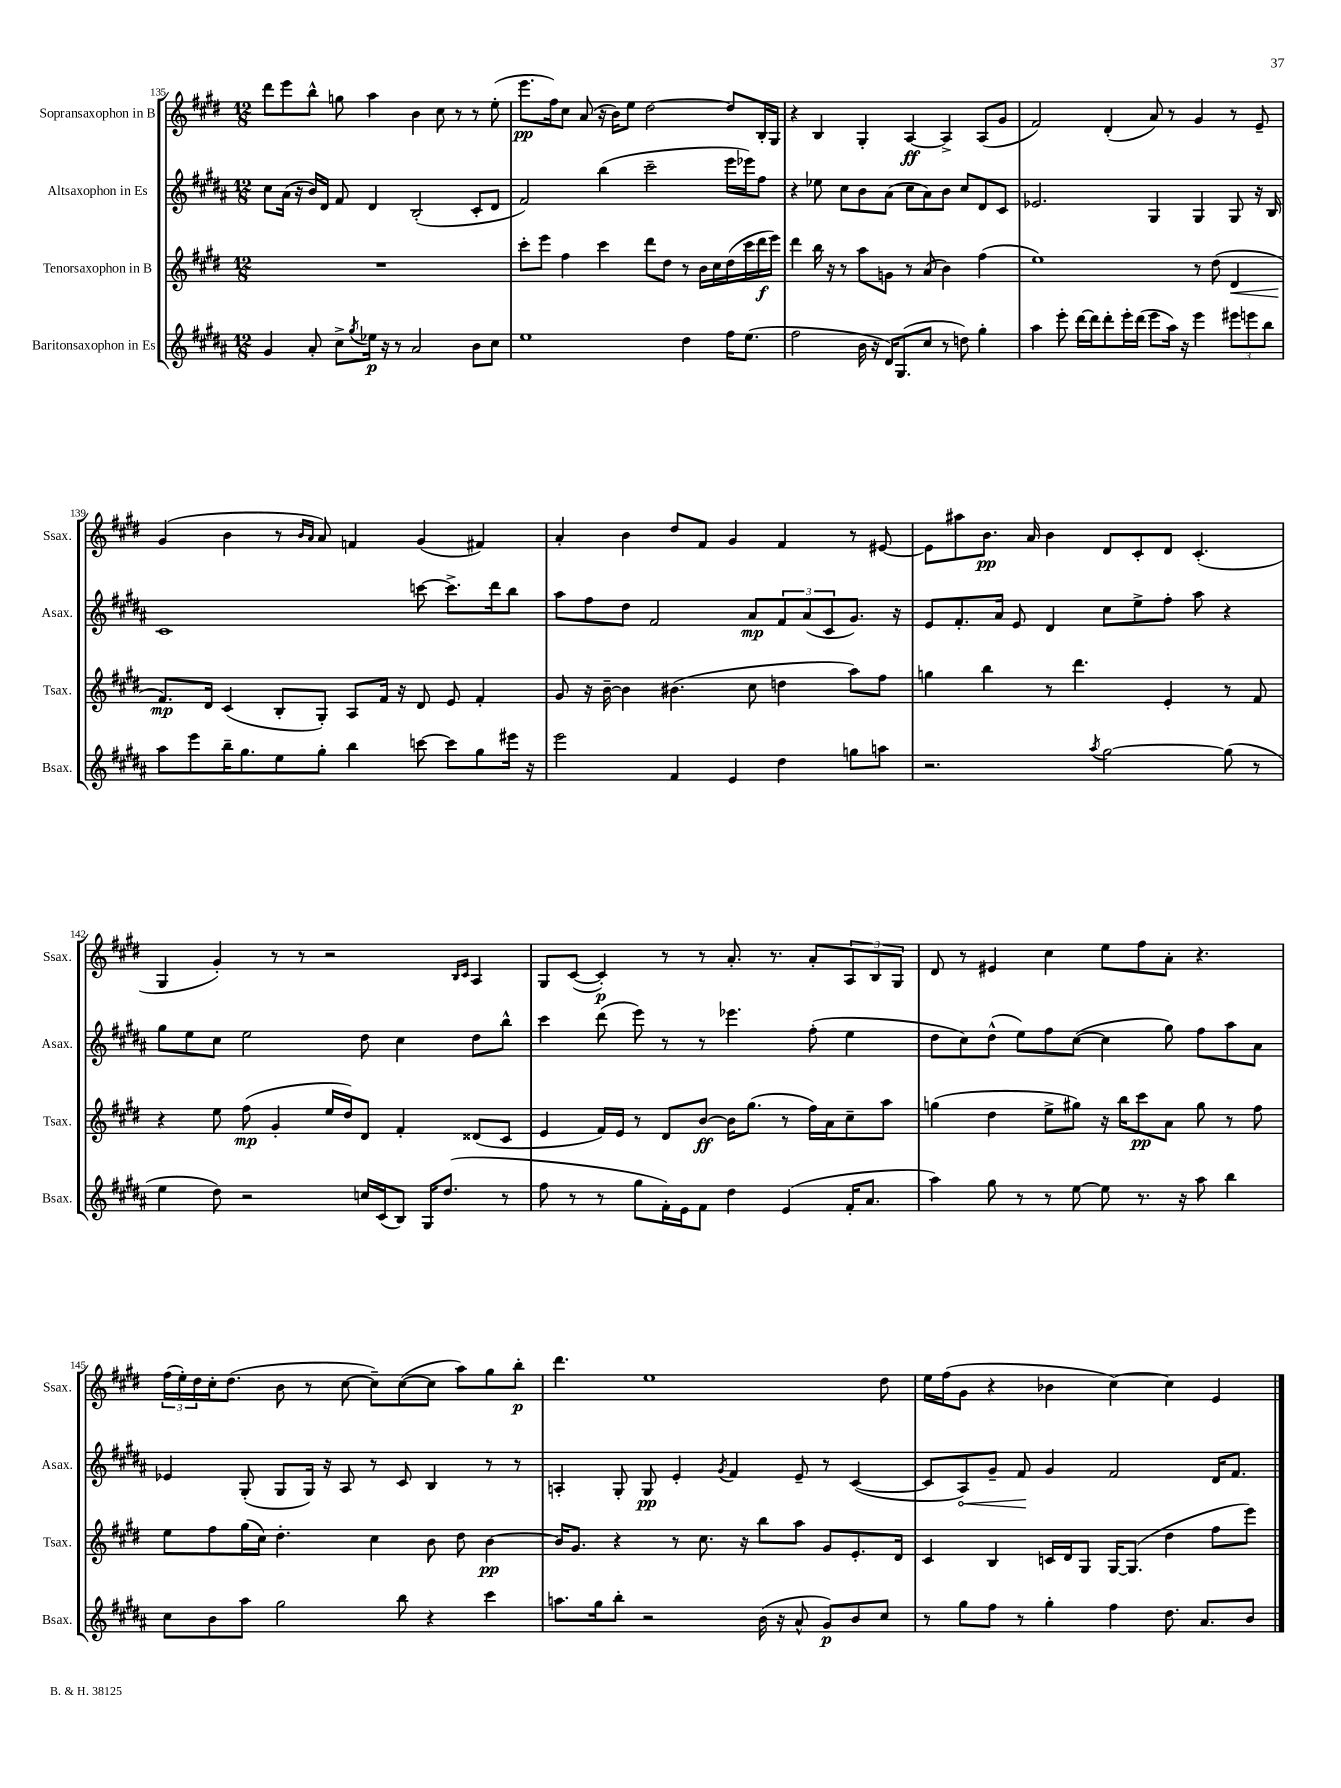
<<
\new StaffGroup <<
\new Staff = "s0" \with { instrumentName = "Sopransaxophon in B" shortInstrumentName = "Ssax." } {
    \clef treble \key e \major \numericTimeSignature \time 12/8
    dis'''8 e'''8 b''8-^ g''8 a''4 b'4 cis''8 r8 r8 e''8-.( |
    e'''8.\pp fis''16) cis''8 a'8( r16 b'16) e''8 dis''2~ dis''8 b16-. gis16 |
    r4 b4 gis4-. a4~\ff a4-> a8( gis'8 |
    fis'2) dis'4-.( a'8) r8 gis'4 r8 e'8-- |
    gis'4( b'4 r8 \grace { b'16 a'16 } a'8) f'4 gis'4( fis'4) |
    a'4-. b'4 dis''8 fis'8 gis'4 fis'4 r8 eis'8~ |
    eis'8 ais''8 b'8.\pp a'16 b'4 dis'8 cis'8-. dis'8 cis'4.-.( |
    gis4 gis'4-.) r8 r8 r2 \grace { b16 cis'16 } a4 |
    gis8 cis'8~( cis'4-.\p) r8 r8 a'8.-. r8. a'8-. \tuplet 3/2 { a8 b8 gis8 } |
    dis'8 r8 eis'4 cis''4 e''8 fis''8 a'8-. r4. |
    \tuplet 3/2 { fis''16( e''16-.) dis''16 } cis''16-. dis''8.( b'8 r8 cis''8~ cis''8--) cis''8~( cis''8 a''8) gis''8 b''8-.\p |
    dis'''4. e''1 dis''8 |
    e''16 fis''16( gis'8 r4 bes'4 cis''4~) cis''4 e'4 \bar "|." |
}
\new Staff = "s1" \with { instrumentName = "Altsaxophon in Es" shortInstrumentName = "Asax." } {
    \clef treble \key b \major \numericTimeSignature \time 12/8
    cis''8 ais'16( r16 b'16) dis'16 fis'8 dis'4 b2-.( cis'8-. dis'8 |
    fis'2) b''4( cis'''2-- e'''16 ees'''16) fis''8 |
    r4 ees''8 cis''8 b'8 ais'8( cis''8 ais'8) b'8 cis''8 dis'8 cis'8 |
    ees'2. gis4 gis4 gis8 r16 b16 |
    cis'1 c'''8~ c'''8.-> dis'''16 b''8 |
    ais''8 fis''8 dis''8 fis'2 ais'8\mp \tuplet 3/2 { fis'8 ais'8( cis'8 } gis'8.) r16 |
    e'8 fis'8.-. ais'16 e'8 dis'4 cis''8 e''8-> fis''8-. ais''8 r4 |
    gis''8 e''8 cis''8 e''2 dis''8 cis''4 dis''8 b''8-^ |
    cis'''4 dis'''8( e'''8) r8 r8 ees'''4. fis''8-.( e''4 |
    dis''8 cis''8) dis''8-^( e''8) fis''8 cis''8~( cis''4 gis''8) fis''8 ais''8 ais'8 |
    ees'4 gis8-.( gis8 gis16) r16 ais8 r8 cis'8 b4 r8 r8 |
    a4-. gis8-. gis8\pp e'4-. \acciaccatura { gis'8 } fis'4 e'8-- r8 cis'4~( |
    cis'8 \once \override Hairpin.circled-tip = ##t ais8\<) gis'8-- fis'8\! gis'4 fis'2 dis'16 fis'8. \bar "|." |
}
\new Staff = "s2" \with { instrumentName = "Tenorsaxophon in B" shortInstrumentName = "Tsax." } {
    \clef treble \key e \major \numericTimeSignature \time 12/8
    R1. |
    cis'''8-. e'''8 fis''4 cis'''4 dis'''8 dis''8 r8 b'16 cis''16 dis''16( cis'''16 dis'''16\f e'''16) |
    dis'''4 b''16 r16 r8 a''8 g'8 r8 a'8( b'4) fis''4( |
    e''1) r8 dis''8( dis'4\< |
    fis'8.\mp\!) dis'16 cis'4( b8-. gis8-.) a8 fis'16 r16 dis'8 e'8 fis'4-. |
    gis'8 r16 b'16~-- b'4 bis'4.( cis''8 d''4 a''8) fis''8 |
    g''4 b''4 r8 dis'''4. e'4-. r8 fis'8 |
    r4 e''8 fis''8\mp( gis'4-. e''16 dis''16) dis'8 fis'4-. disis'8( cis'8 |
    e'4 fis'16) e'16 r8 dis'8 b'8~\ff b'16 gis''8.( r8 fis''16) a'16 cis''8-- a''8 |
    g''4( dis''4 e''8-> gis''8) r16 b''16 cis'''8\pp a'8 gis''8 r8 fis''8 |
    e''8 fis''8 gis''16( cis''16) dis''4.-. cis''4 b'8 dis''8 b'4~\pp |
    b'16 gis'8. r4 r8 cis''8. r16 b''8 a''8 gis'8 e'8.-. dis'16 |
    cis'4 b4 c'16 dis'16 gis8 gis16~ gis8.( dis''4 fis''8 e'''8) \bar "|." |
}
\new Staff = "s3" \with { instrumentName = "Baritonsaxophon in Es" shortInstrumentName = "Bsax." } {
    \clef treble \key b \major \numericTimeSignature \time 12/8
    gis'4 ais'8-. cis''8-> \acciaccatura { gis''8 } ees''16\p r16 r8 ais'2 b'8 cis''8 |
    e''1 dis''4 fis''16 e''8.( |
    fis''2 b'16 r16 dis'16) gis8.( cis''8 r8 d''8) gis''4-. |
    ais''4 e'''8-. dis'''16~ dis'''16 dis'''8-. e'''16-. dis'''16( e'''8 ais''16) r16 e'''4 \tuplet 3/2 { eis'''8 e'''8 b''8 } |
    ais''8 e'''8 b''16-- gis''8. e''8 gis''8-. b''4 c'''8~ c'''8 gis''8 eis'''16 r16 |
    e'''2 fis'4 e'4 dis''4 g''8 a''8 |
    r2. \acciaccatura { ais''8 } gis''2~ gis''8( r8 |
    e''4 dis''8) r2 c''16 cis'16( b8) gis16 dis''8.( r8 |
    fis''8 r8 r8 gis''8 fis'16-.) e'16 fis'8 dis''4 e'4( fis'16-. ais'8. |
    ais''4) gis''8 r8 r8 e''8~ e''8 r8. r16 ais''8 b''4 |
    cis''8 b'8 ais''8 gis''2 b''8 r4 cis'''4 |
    a''8. gis''16 b''8-. r2 b'16( r16 ais'8-^ gis'8\p) b'8 cis''8 |
    r8 gis''8 fis''8 r8 gis''4-. fis''4 dis''8. ais'8. b'8 \bar "|." |
}
>>
>>
\layout { \context { \Score currentBarNumber = #135 } }
